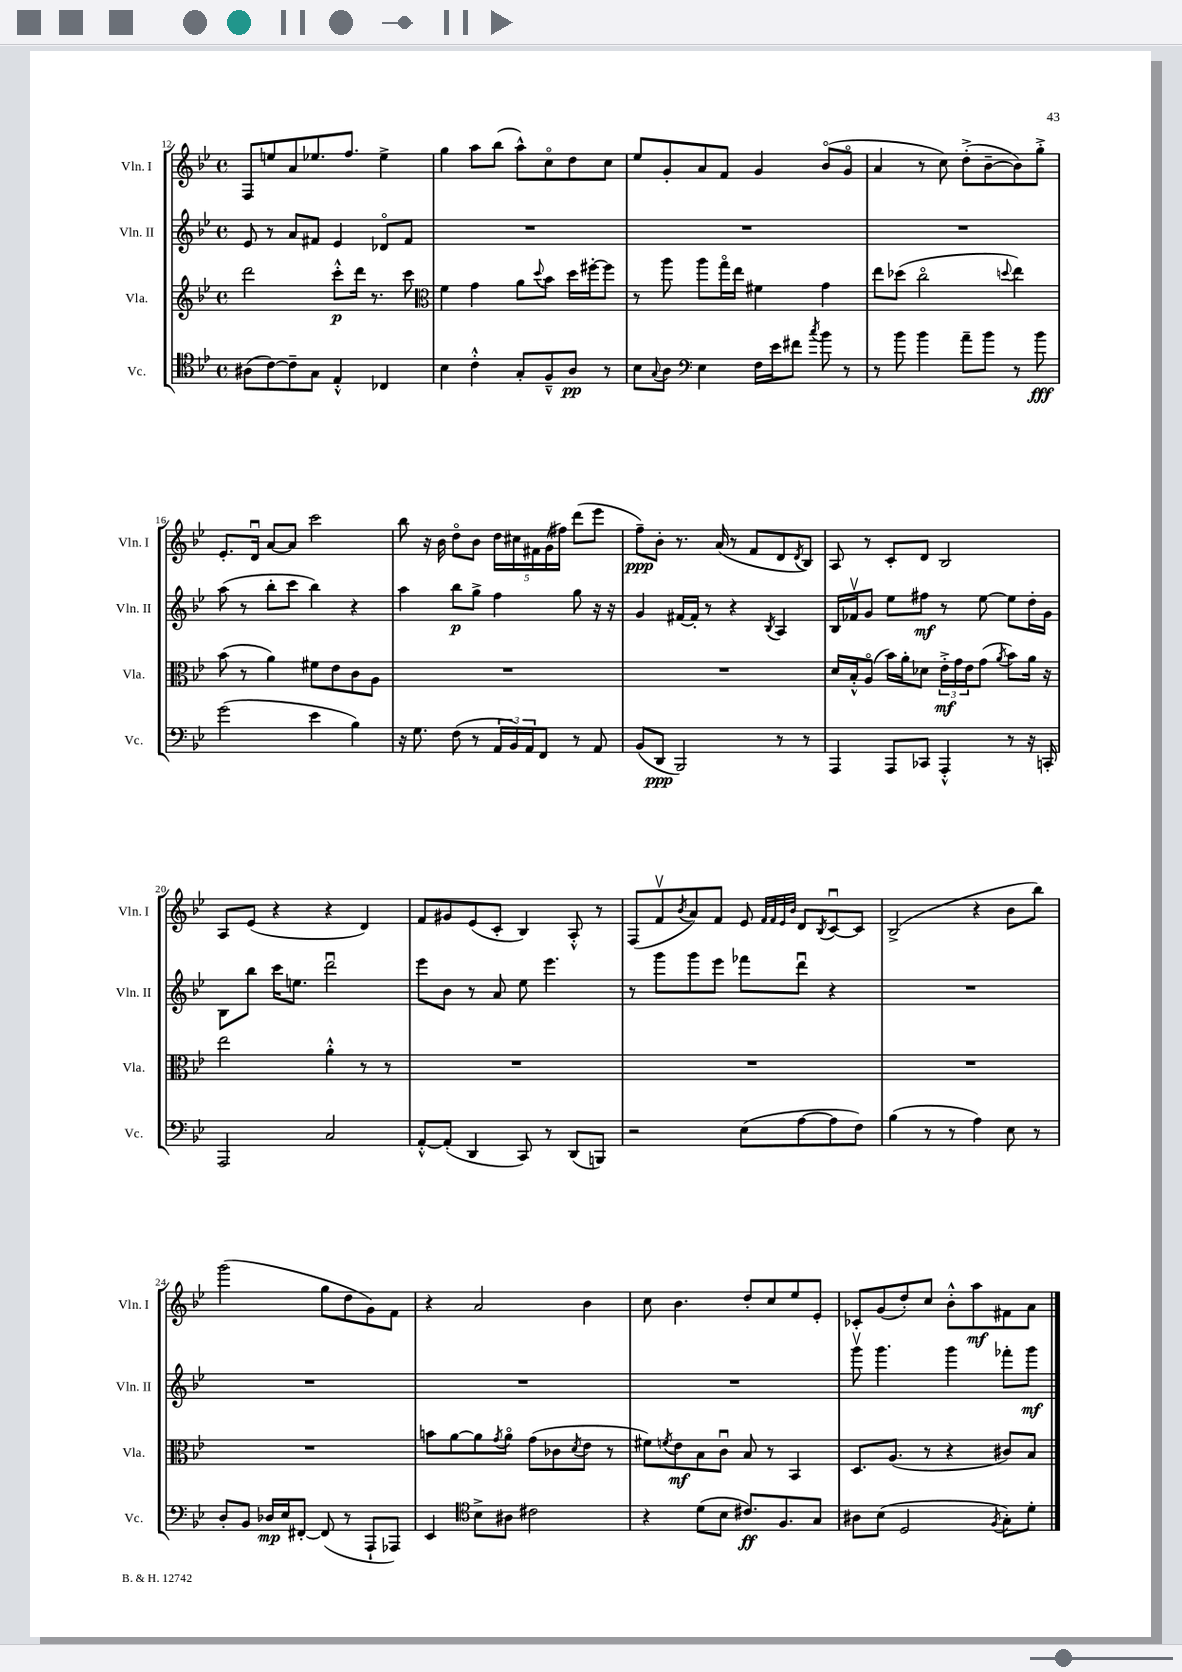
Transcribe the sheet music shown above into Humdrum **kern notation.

**kern	**kern	**kern	**kern
*staff4	*staff3	*staff2	*staff1
*clefC4	*clefG2	*clefG2	*clefG2
*k[b-e-]	*k[b-e-]	*k[b-e-]	*k[b-e-]
*M4/4	*M4/4	*M4/4	*M4/4
*met(c)	*met(c)	*met(c)	*met(c)
(8A#\L	2ddd\	8e-/	8F/L
[8c\)	.	8r	8ee/
8c~\]	.	8a/L	8a/
8G\J	.	8f#/J	8.ee-/
4E-'^^/	8ccc'^^\L	4e-/	.
.	.	.	8.ff/J
.	16ddd\Jk	.	.
.	8.r	.	.
4C-/	.	8d-o/L	4ee-^\
.	8ccc\	8f#/J	.
=	=	=	=
*	*clefC3	*	*
4B-\	4f\	1r	4gg\
4c'^^\	4g\	.	8aa\L
.	.	.	(8bb-\J
8G'/L	8a\L	.	8aa^^\L)
.	8qqdd/	.	.
8F~^^/	8b-\J	.	8cco\
8A/J	16dd\LL	.	8dd\
.	[16ff#'\J	.	.
8r	8ff#\]J	.	8cc\J
=	=	=	=
8B-\L	8r	1r	8ee-/L
8qqG/	.	.	.
8A\J	8aa\	.	8g'/
*clefF4	*	*	*
4E-\	8aa\L	.	8a/
.	16ggo\L	.	8f/J
.	16ee-\JJ	.	.
16F\LL	4f#\	.	4g/
16e-\J	.	.	.
8f#\J	.	.	.
8qcc/	.	.	.
8b-\	4g\	.	(8b-o/L
8r	.	.	8go/J
=	=	=	=
8r	8ee-\L	1r	4a/
8b-\	(8dd-\J	.	.
4b-\	2cco\	.	8r
.	.	.	8cc\)
8a~\L	.	.	(8dd'^\L
8b-\J	.	.	[8b-~\
.	8qqdd/	.	.
8r	4ee-\)	.	8b-\])
8b-\	.	.	8gg'^\J
=	=	=	=
(2g\	(8b-\	(8aa\	8.e-'/L
.	8r	8r	.
.	.	.	16du/Jk
.	4a\)	8bb-'\L	[8a/L
.	.	8ccc\J	8a/]J
4e-\	8f#\L	4bb-\)	2ccc\
.	8e-\	.	.
4B-\)	8c\	4r	.
.	8A\J	.	.
=	=	=	=
16r	1r	4aa\	8bb-\
8.G\	.	.	.
.	.	.	16r
.	.	.	16b-\
(8F\	.	8bb-\L	8ddo\L
8r	.	8gg^\J	8b-\J
24AA/LL	.	4ff\	20dd\LL
24BB-/)	.	.	.
.	.	.	20cc#\
24AA/J	.	.	.
.	.	.	20f#\
8FF/J	.	.	.
.	.	.	(20g\
.	.	.	20ff#\JJ)
8r	.	8gg\	(8ddd\L
8AA/	.	16r	8eee-\J
.	.	16r	.
=	=	=	=
(8BB-/L	1r	4g/	8ff~\L)
8DD/J	.	.	8b-'\J
2BBB-/)	.	[16f#/LL	8.r
.	.	16f#'/]JJ	.
.	.	8r	.
.	.	.	(16a/
.	.	4r	8r
.	.	.	8f/L
.	.	8qB-/	.
8r	.	4A/	8d/
.	.	.	8qd/
8r	.	.	8B-/J)
=	=	=	=
4AAA/	16d/LL	16B-/LL	8A/
.	16B-'^^/J	16f-v/J	.
.	(8Ao/J	8g/J	8r
8AAA/L	16b-\LL)	8ee-\L	8c'/L
.	16a'\J	.	.
8CC-/J	8d-\J	8ff#\J	8d/J
4AAA'^^/	24e-'^\LL	8r	2B-/
.	24g\	.	.
.	24e-\J	.	.
.	(8g\J	[8ee-\	.
.	8qa/	.	.
8r	8b-\L)	8ee-\]L	.
16r	16a\Jk	16dd'\L	.
16CC'/	16r	16g\JJ	.
=	=	=	=
2AAA/	2ee-\	8B-\L	8A/L
.	.	8bb-\J	(8e-/J
.	.	16ccc\LK	4r
.	.	8.ee\J	.
2C/	4a'^^\	2dddu\	4r
.	8r	.	4d/)
.	8r	.	.
=	=	=	=
[8AA'^^/L	1r	8eee-\L	8f/L
(8AA'/]J	.	8b-\J	8g#/
4DD/	.	8r	(8e-/
.	.	8a/	8c'/J
8CC/)	.	8ee-\	4B-/)
8r	.	4.eee-\	.
(8DD/L	.	.	8A'^^/
8BBB/J)	.	.	8r
=	=	=	=
2r	1r	8r	(8F/L
.	.	8ggg\L	8fv/
.	.	.	8qb-/
.	.	8ggg\	8a/)
.	.	8eee-\J	8f/J
(8E-\L	.	8fff-\L	8e-/
.	.	.	32qqf/LLL
.	.	.	32qqf/
.	.	.	32qqe-/
.	.	.	32qqb-/JJJ
[8A\	.	8dddu\J	8d/L
.	.	.	8qB-/
8A\]	.	4r	[8cu/
8F\J)	.	.	8c/]J
=	=	=	=
(4B-\	1r	1r	(2B-^/
8r	.	.	.
8r	.	.	.
4A\)	.	.	4r
8E-\	.	.	8b-\L
8r	.	.	8bb-\J)
=	=	=	=
8D'/L	1r	1r	(2ggg\
8BB-/J	.	.	.
16D-/LL	.	.	.
16E-/J	.	.	.
[8FF#'/J	.	.	.
(8FF#/]	.	.	8gg\L
8r	.	.	8dd\
8AAA`/L	.	.	8g\)
8AAA-/J)	.	.	8f\J
=	=	=	=
4EE-/	8b\L	1r	4r
.	[8a\	.	.
*clefC4	*	*	*
8B-^\L	8a\]	.	2a/
.	8qg/	.	.
8A#\J	8ao\J	.	.
2c#\	(8g\L	.	.
.	8c-\	.	.
.	8qd/	.	.
.	8e-\J	.	4b-\
.	8r	.	.
=	=	=	=
4r	8f#\L)	1r	8cc\
.	8qf/	.	.
.	8e-\	.	4.b-\
(8d\L	8B-\	.	.
8B-\J	8cu\J	.	.
8.c#/L)	8B-/	.	8dd'/L
.	8r	.	8cc/
8.F/	.	.	.
.	4BB-/	.	8ee-/
8G/J	.	.	8e-'/J
=	=	=	=
8A#\L	8.D/L	8gggv\	8c-'/L
(8B-\J	.	4.ggg\	(8g/
.	(8.A/J	.	.
2D/	.	.	8dd'/)
.	8r	.	8cc/J
.	4r	4ggg\	8b-'^^\L
.	.	.	8aa\
8qF/	.	.	.
8G'\L)	8c#/L)	8fff-'\L	8f#\
8d'\J	8B-/J	8ggg\J	8a\J
==	==	==	==
*-	*-	*-	*-
